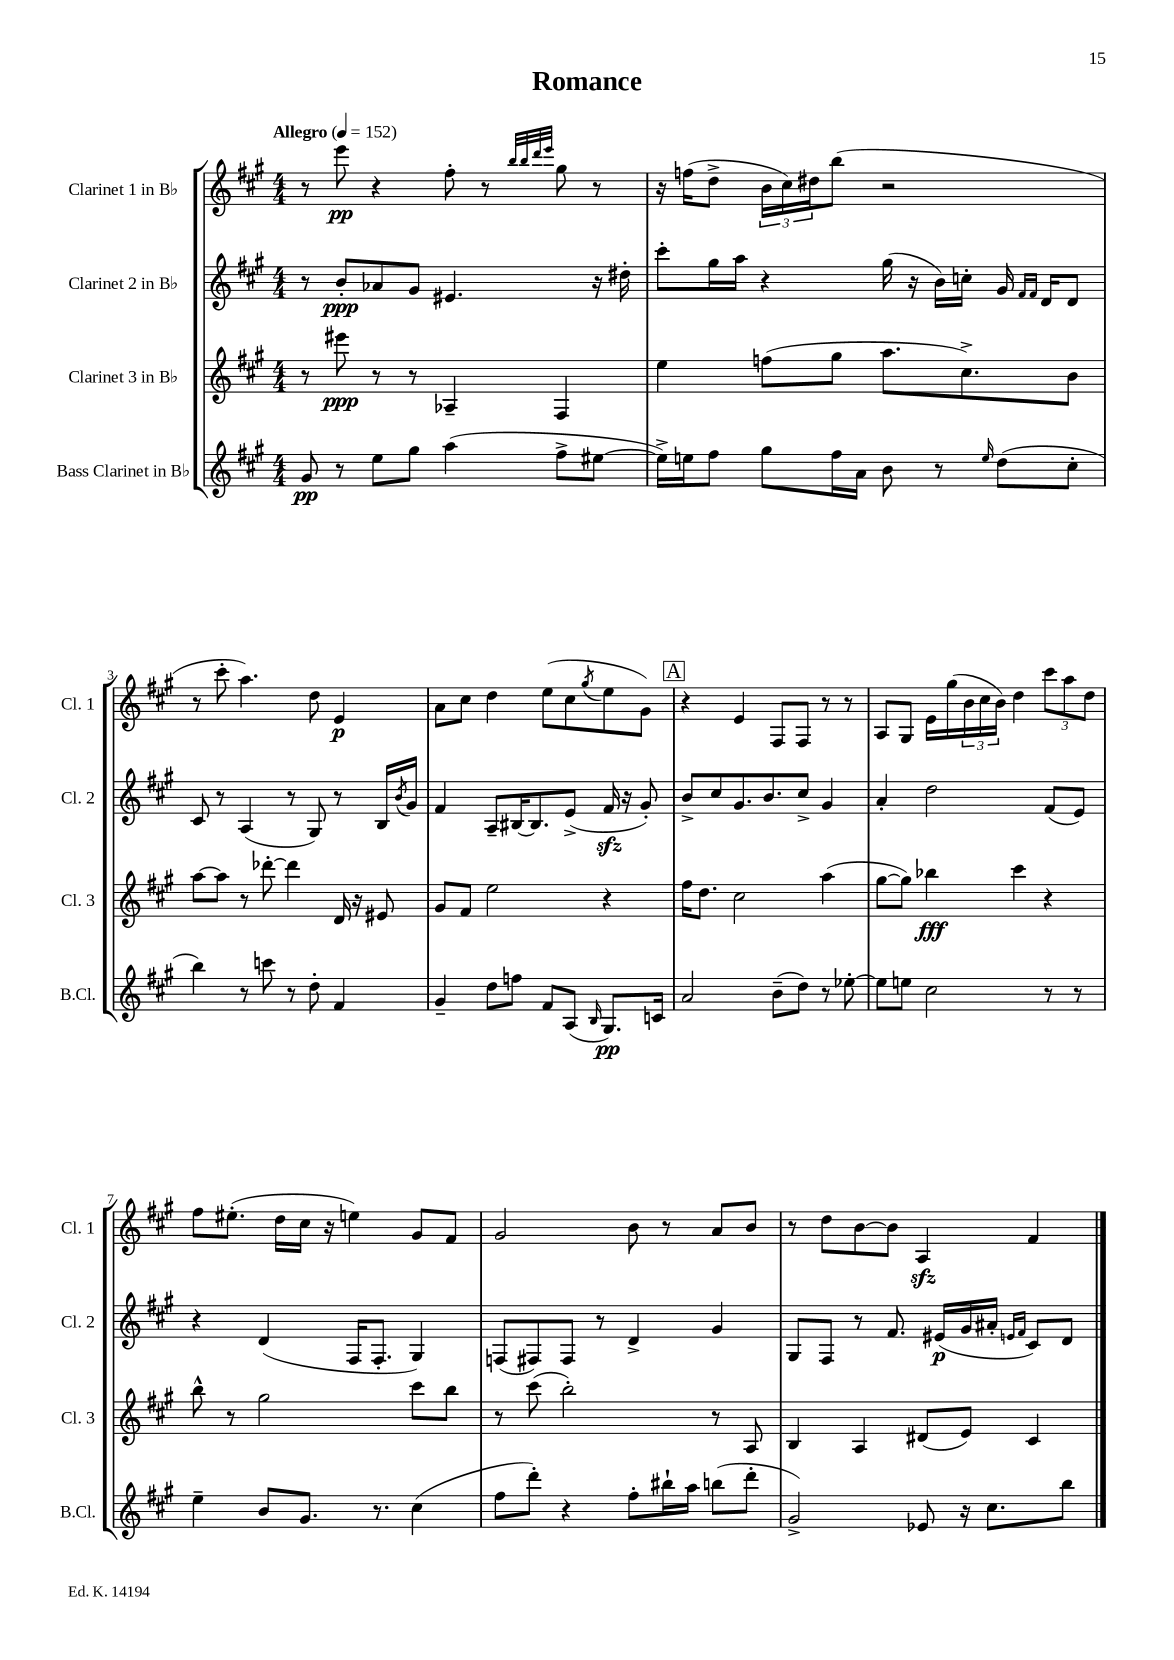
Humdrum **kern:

**kern	**dynam	**kern	**dynam	**kern	**dynam	**kern	**dynam
*part4	*part4	*part3	*part3	*part2	*part2	*part1	*part1
*staff4	*staff4	*staff3	*staff3	*staff2	*staff2	*staff1	*staff1
*I"Bass Clarinet in B♭	*	*I"Clarinet 3 in B♭	*	*I"Clarinet 2 in B♭	*	*I"Clarinet 1 in B♭	*
*I'B.Cl.	*	*I'Cl. 3	*	*I'Cl. 2	*	*I'Cl. 1	*
*clefG2	*	*clefG2	*	*clefG2	*	*clefG2	*
*k[f#c#g#]	*	*k[f#c#g#]	*	*k[f#c#g#]	*	*k[f#c#g#]	*
*M4/4	*	*M4/4	*	*M4/4	*	*M4/4	*
*MM152	*	*MM152	*	*MM152	*	*MM152	*
=1	=1	=1	=1	=1	=1	=1	=1
!	!	!	!	!	!	!LO:TX:a:B:t=Allegro	!
8g#/	pp	8r	.	8r	.	8r	.
8r	.	8eee#X\	ppp	8b'/L	ppp	8eee\	pp
8ee\L	.	8r	.	8a-X/	.	4r	.
8gg#\J	.	8r	.	8g#/J	.	.	.
(4aa\	.	4A-X~/	.	4.e#X/	.	8ff#'\	.
.	.	.	.	.	.	8r	.
.	.	.	.	.	.	32qqbb/LLL	.
.	.	.	.	.	.	32qqbb/	.
.	.	.	.	.	.	32qqddd/	.
.	.	.	.	.	.	32qqeee/JJJ	.
8ff#^\L	.	4F#/	.	.	.	8gg#\	.
[8ee#X\J	.	.	.	16r	.	8r	.
.	.	.	.	16dd#X'\	.	.	.
=2	=2	=2	=2	=2	=2	=2	=2
16ee#^\LL])	.	4ee\	.	8ccc#'\L	.	16r	.
16een\J	.	.	.	.	.	(16ffn\KL	.
8ff#\J	.	.	.	16gg#\L	.	8dd^\J	.
.	.	.	.	16aa\JJ	.	.	.
8gg#\L	.	(8ffn\L	.	4r	.	24b\LL	.
.	.	.	.	.	.	24cc#\)	.
.	.	.	.	.	.	24dd#X\J	.
16ff#\L	.	8gg#\J	.	.	.	(8bb\J	.
16a\JJ	.	.	.	.	.	.	.
8b\	.	8.aa\L	.	(16gg#\	.	2r	.
.	.	.	.	16r	.	.	.
8r	.	.	.	16b\LL)	.	.	.
.	.	8.cc#^\)	.	16ccn'\JJ	.	.	.
16qqee/	.	.	.	.	.	.	.
(8dd\L	.	.	.	16g#/	.	.	.
.	.	.	.	16qqf#/LL	.	.	.
.	.	.	.	16qqf#/JJ	.	.	.
.	.	.	.	16d/KL	.	.	.
8cc#'\J	.	8b\J	.	8d/J	.	.	.
!!LO:LB:g=z
=3	=3	=3	=3	=3	=3	=3	=3
4bb\)	.	[8aa\L	.	8c#/	.	8r	.
.	.	8aa\J]	.	8r	.	8ccc#'\	.
8r	.	8r	.	(4A/	.	4.aa\)	.
8cccn\	.	[8ddd-X'\	.	.	.	.	.
8r	.	4ddd-\]	.	8r	.	.	.
8dd'\	.	.	.	8G#/)	.	8dd\	.
4f#/	.	16d/	.	8r	.	4e/	p
.	.	16r	.	.	.	.	.
.	.	8e#X/	.	16B/LL	.	.	.
.	.	.	.	8qb/	.	.	.
.	.	.	.	16g#/JJ	.	.	.
=4	=4	=4	=4	=4	=4	=4	=4
4g#~/	.	8g#/L	.	4f#/	.	8a\L	.
.	.	8f#/J	.	.	.	8cc#\J	.
8dd\L	.	2ee\	.	8A~/L	.	4dd\	.
8ffn\J	.	.	.	[16B#X/K	.	.	.
.	.	.	.	8.B#/]	.	.	.
8f#/L	.	.	.	.	.	(8ee\L	.
(8A/J	.	.	.	(8e^/J	.	8cc#\	.
16qqB/	.	.	.	.	.	8qgg#/	.
8.G#/L)	pp	4r	.	16f#zz/	.	8ee\	.
.	.	.	.	16r	.	.	.
.	.	.	.	8g#'/)	.	8g#\J)	.
16cn/Jk	.	.	.	.	.	.	.
!!LO:REH:place=s1:t=A
=5	=5	=5	=5	=5	=5	=5	=5
2a/	.	16ff#\KL	.	8b^/L	.	4r	.
.	.	8.dd\J	.	.	.	.	.
.	.	.	.	8cc#/	.	.	.
.	.	2cc#\	.	8.g#/	.	4e/	.
.	.	.	.	8.b/	.	.	.
(8b~\L	.	.	.	.	.	8F#/L	.
8dd\J)	.	.	.	8cc#^/J	.	8F#/J	.
8r	.	(4aa\	.	4g#/	.	8r	.
[8ee-X'\	.	.	.	.	.	8r	.
=6	=6	=6	=6	=6	=6	=6	=6
8ee-\L]	.	[8gg#\L	.	4a'/	.	8A/L	.
8een\J	.	8gg#\J])	.	.	.	8G#/J	.
2cc#\	.	4bb-X\	fff	2dd\	.	16e\LL	.
.	.	.	.	.	.	(16gg#\	.
.	.	.	.	.	.	24b\	.
.	.	.	.	.	.	24cc#\	.
.	.	.	.	.	.	24b\JJ)	.
.	.	4ccc#\	.	.	.	4dd\	.
8r	.	4r	.	(8f#/L	.	12ccc#\L	.
.	.	.	.	.	.	12aa\	.
8r	.	.	.	8e/J)	.	.	.
.	.	.	.	.	.	12dd\J	.
!!LO:LB:g=z
=7	=7	=7	=7	=7	=7	=7	=7
4ee~\	.	8bb^^\	.	4r	.	8ff#\L	.
.	.	8r	.	.	.	(8.ee#X'\J	.
8b/L	.	2gg#\	.	(4d/	.	.	.
.	.	.	.	.	.	16dd\LL	.
8.g#/J	.	.	.	.	.	16cc#\JJ	.
.	.	.	.	.	.	16r	.
.	.	.	.	16F#/KL	.	4een\)	.
8.r	.	.	.	8.F#'/J	.	.	.
(4cc#\	.	8ccc#\L	.	4G#/)	.	8g#/L	.
.	.	8bb\J	.	.	.	8f#/J	.
=8	=8	=8	=8	=8	=8	=8	=8
8ff#\L	.	8r	.	(8Fn/L	.	2g#/	.
8ddd'\J)	.	(8ccc#\	.	8F#X/)	.	.	.
4r	.	2bb'\)	.	8F#/J	.	.	.
.	.	.	.	8r	.	.	.
8ff#'\L	.	.	.	4d^/	.	8b\	.
16bb#X`\L	.	.	.	.	.	8r	.
16aa\JJ	.	.	.	.	.	.	.
(8bbn\L	.	8r	.	4g#/	.	8a/L	.
8ddd'\J	.	8A/	.	.	.	8b/J	.
=9	=9	=9	=9	=9	=9	=9	=9
2g#^/)	.	4B/	.	8G#/L	.	8r	.
.	.	.	.	8F#/J	.	8dd\L	.
.	.	4A/	.	8r	.	[8b\	.
.	.	.	.	8.f#/	.	8b\J]	.
8e-X/	.	(8d#X/L	.	.	.	4Azz/	.
.	.	.	.	(16e#X/LL	p	.	.
16r	.	8e/J)	.	16g#/	.	.	.
8.cc#\L	.	.	.	16a#X'/JJ	.	.	.
.	.	.	.	16qqen/LL	.	.	.
.	.	.	.	16qqf#/JJ	.	.	.
.	.	4c#/	.	8c#/L)	.	4f#/	.
8bb\J	.	.	.	8d/J	.	.	.
==	==	==	==	==	==	==	==
*-	*-	*-	*-	*-	*-	*-	*-
